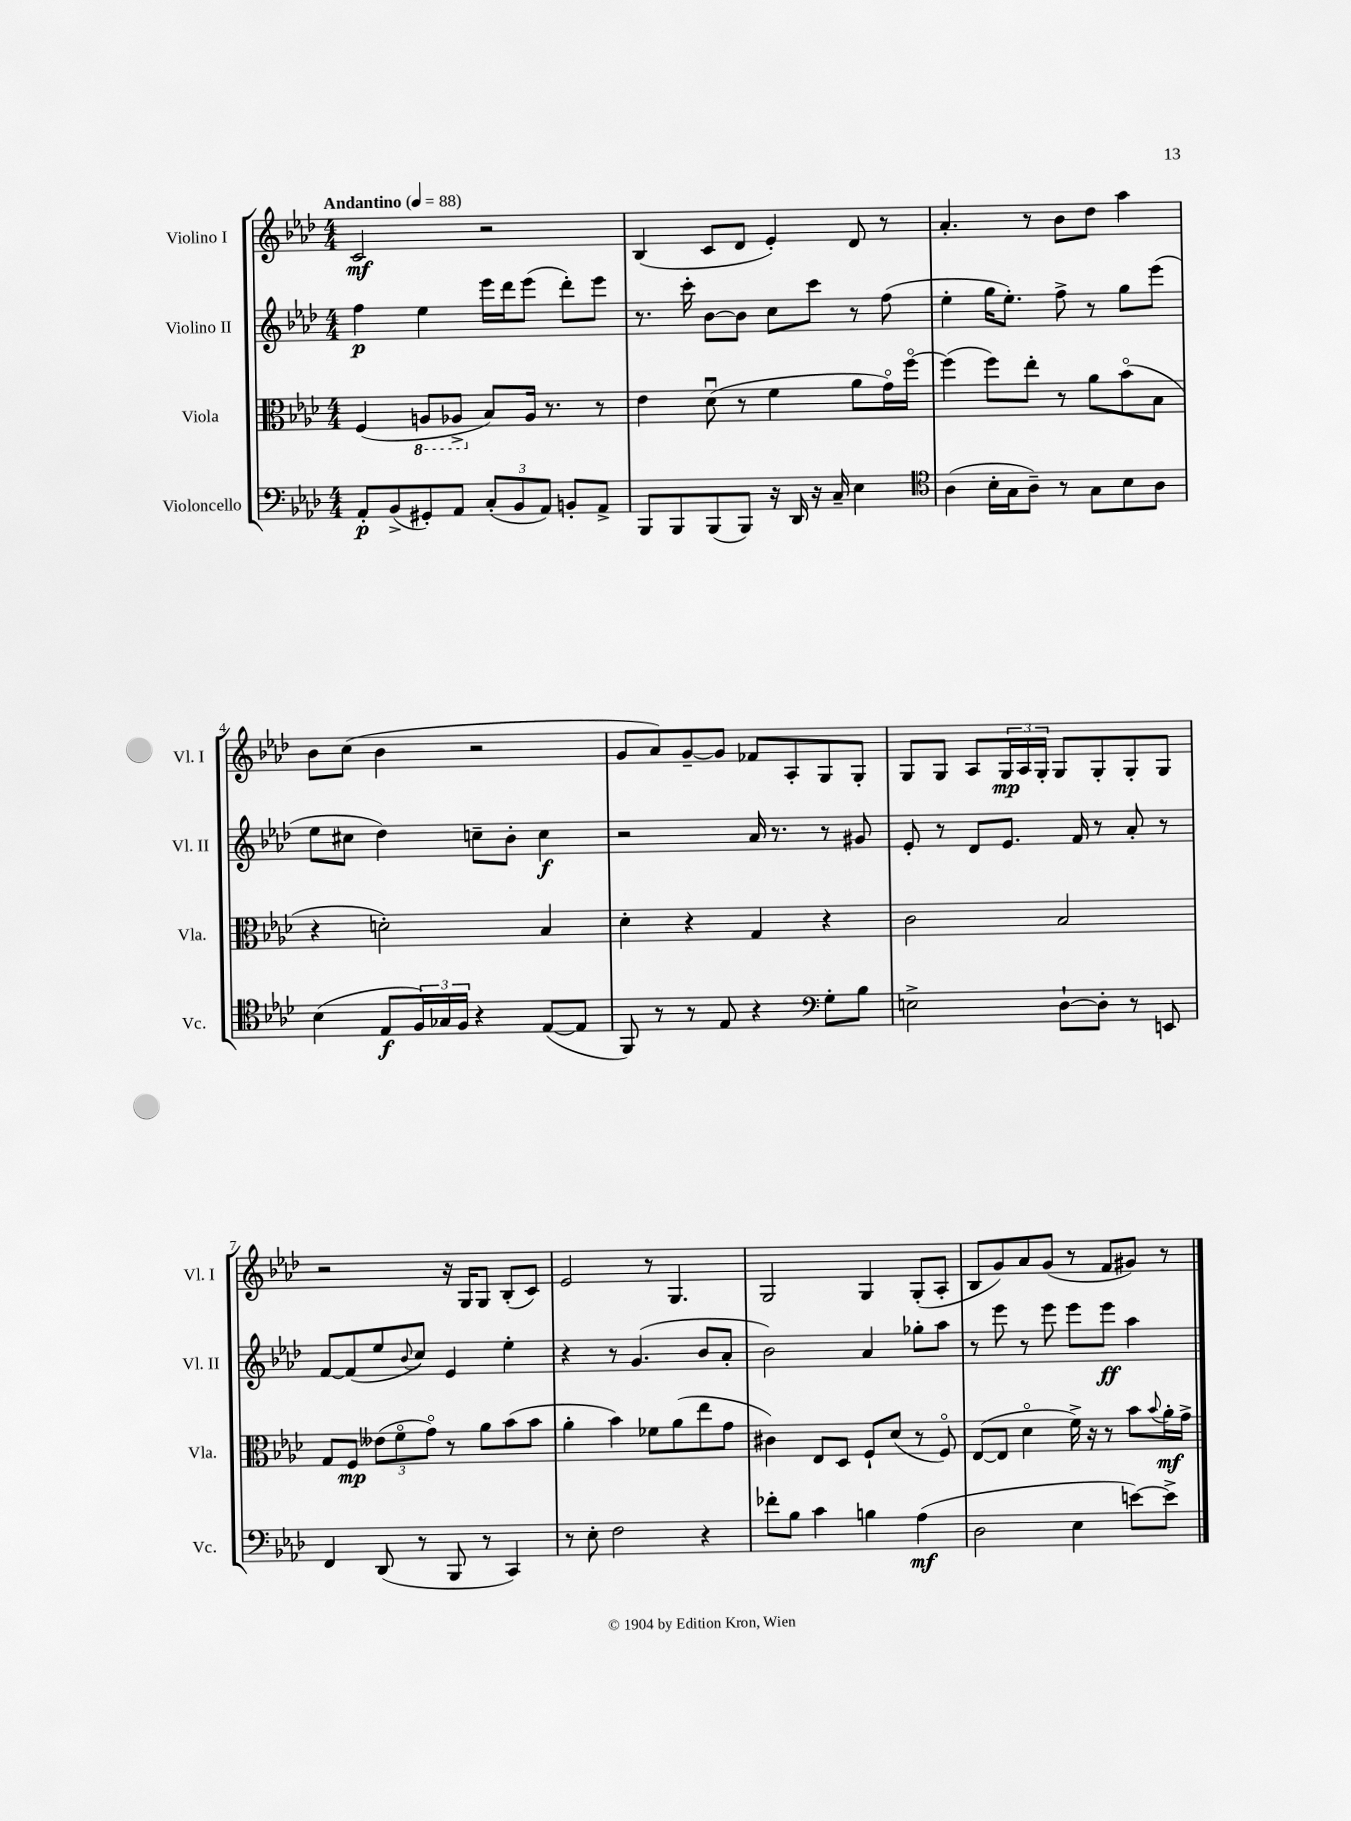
<<
\new StaffGroup <<
\new Staff = "s0" \with { instrumentName = "Violino I" shortInstrumentName = "Vl. I" } {
    \clef treble \key aes \major \numericTimeSignature \time 4/4 \tempo "Andantino" 4 = 88
    c'2\mf r2 |
    bes4( c'8 des'8 ees'4-.) des'8 r8 |
    aes'4.-. r8 bes'8 des''8 aes''4 |
    bes'8 c''8( bes'4 r2 |
    g'8 aes'8) g'8~-- g'8 fes'8 aes8-. g8 g8-. |
    g8 g8 aes8 \tuplet 3/2 { g16\mp aes16 g16-. } g8 g8-. g8-. g8 |
    r2 r16 g16 g8 bes8-.( c'8) |
    ees'2 r8 g4. |
    g2 g4 g8-.( aes8-. |
    bes8 g'8) aes'8 g'8( r8 f'8 gis'8) r8 \bar "|." |
}
\new Staff = "s1" \with { instrumentName = "Violino II" shortInstrumentName = "Vl. II" } {
    \clef treble \key aes \major \numericTimeSignature \time 4/4
    f''4\p ees''4 ees'''16 des'''16 ees'''8( des'''8-.) ees'''8 |
    r8. c'''16-. bes'8~ bes'8 c''8 c'''8 r8 f''8( |
    ees''4-. g''16 ees''8.-.) f''8-> r8 g''8 ees'''8( |
    ees''8 cis''8 des''4) c''8-- bes'8-. c''4\f |
    r2 aes'16 r8. r8 gis'8 |
    ees'8-. r8 des'8 ees'8. f'16 r8 aes'8-. r8 |
    f'8~ f'8( ees''8 \appoggiatura { bes'8 } c''8) ees'4 ees''4-. |
    r4 r8 g'4.( bes'8 aes'8-. |
    bes'2) aes'4 ges''8-. aes''8 |
    r8 ees'''8 r8 ees'''8 ees'''8 ees'''8\ff aes''4 \bar "|." |
}
\new Staff = "s2" \with { instrumentName = "Viola" shortInstrumentName = "Vla." } {
    \clef alto \key aes \major \numericTimeSignature \time 4/4
    f4( \ottava #-1 a,8 aes,8-> \ottava #0 bes8) aes16 r8. r8 |
    ees'4 des'8\downbow( r8 f'4 aes'8 g'16\flageolet) f''16~\flageolet |
    f''4( f''8) ees''8-. r8 aes'8 bes'8\flageolet( bes8 |
    r4 d'2-.) bes4 |
    des'4-. r4 g4 r4 |
    c'2 bes2 |
    g8 f8\mp \tuplet 3/2 { eeses'8( f'8\flageolet g'8\flageolet) } r8 aes'8 bes'8( bes'8 |
    aes'4-. bes'4) fes'8 aes'8( ees''8 g'8 |
    cis'4) ees8 des8 f8-! des'8( r8 f8\flageolet) |
    ees8~( ees8 des'4\flageolet f'16->) r16 r8 bes'8 \appoggiatura { bes'8 } aes'16-.\mf g'16-> \bar "|." |
}
\new Staff = "s3" \with { instrumentName = "Violoncello" shortInstrumentName = "Vc." } {
    \clef bass \key aes \major \numericTimeSignature \time 4/4
    aes,8-.\p bes,8->( gis,8-.) aes,8 \tuplet 3/2 { c8-.( bes,8 aes,8) } b,8-. aes,8-> |
    bes,,8 bes,,8 bes,,8( bes,,8) r16 des,16 r16 c16-- ees4 |
    \clef tenor aes4( bes16-. g16 aes8--) r8 g8 bes8 aes8 |
    bes4( ees8\f \tuplet 3/2 { f16) ges16 f16 } r4 ees8~( ees8 |
    f,8) r8 r8 ees8 r4 \clef bass g8-. bes8 |
    e2-> des8~-! des8-. r8 e,8 |
    f,4 des,8( r8 bes,,8 r8 c,4) |
    r8 ees8-. f2 r4 |
    fes'8-. bes8 c'4 b4 aes4\mf( |
    des2 ees4 e'8~) e'8-> \bar "|." |
}
>>
>>
